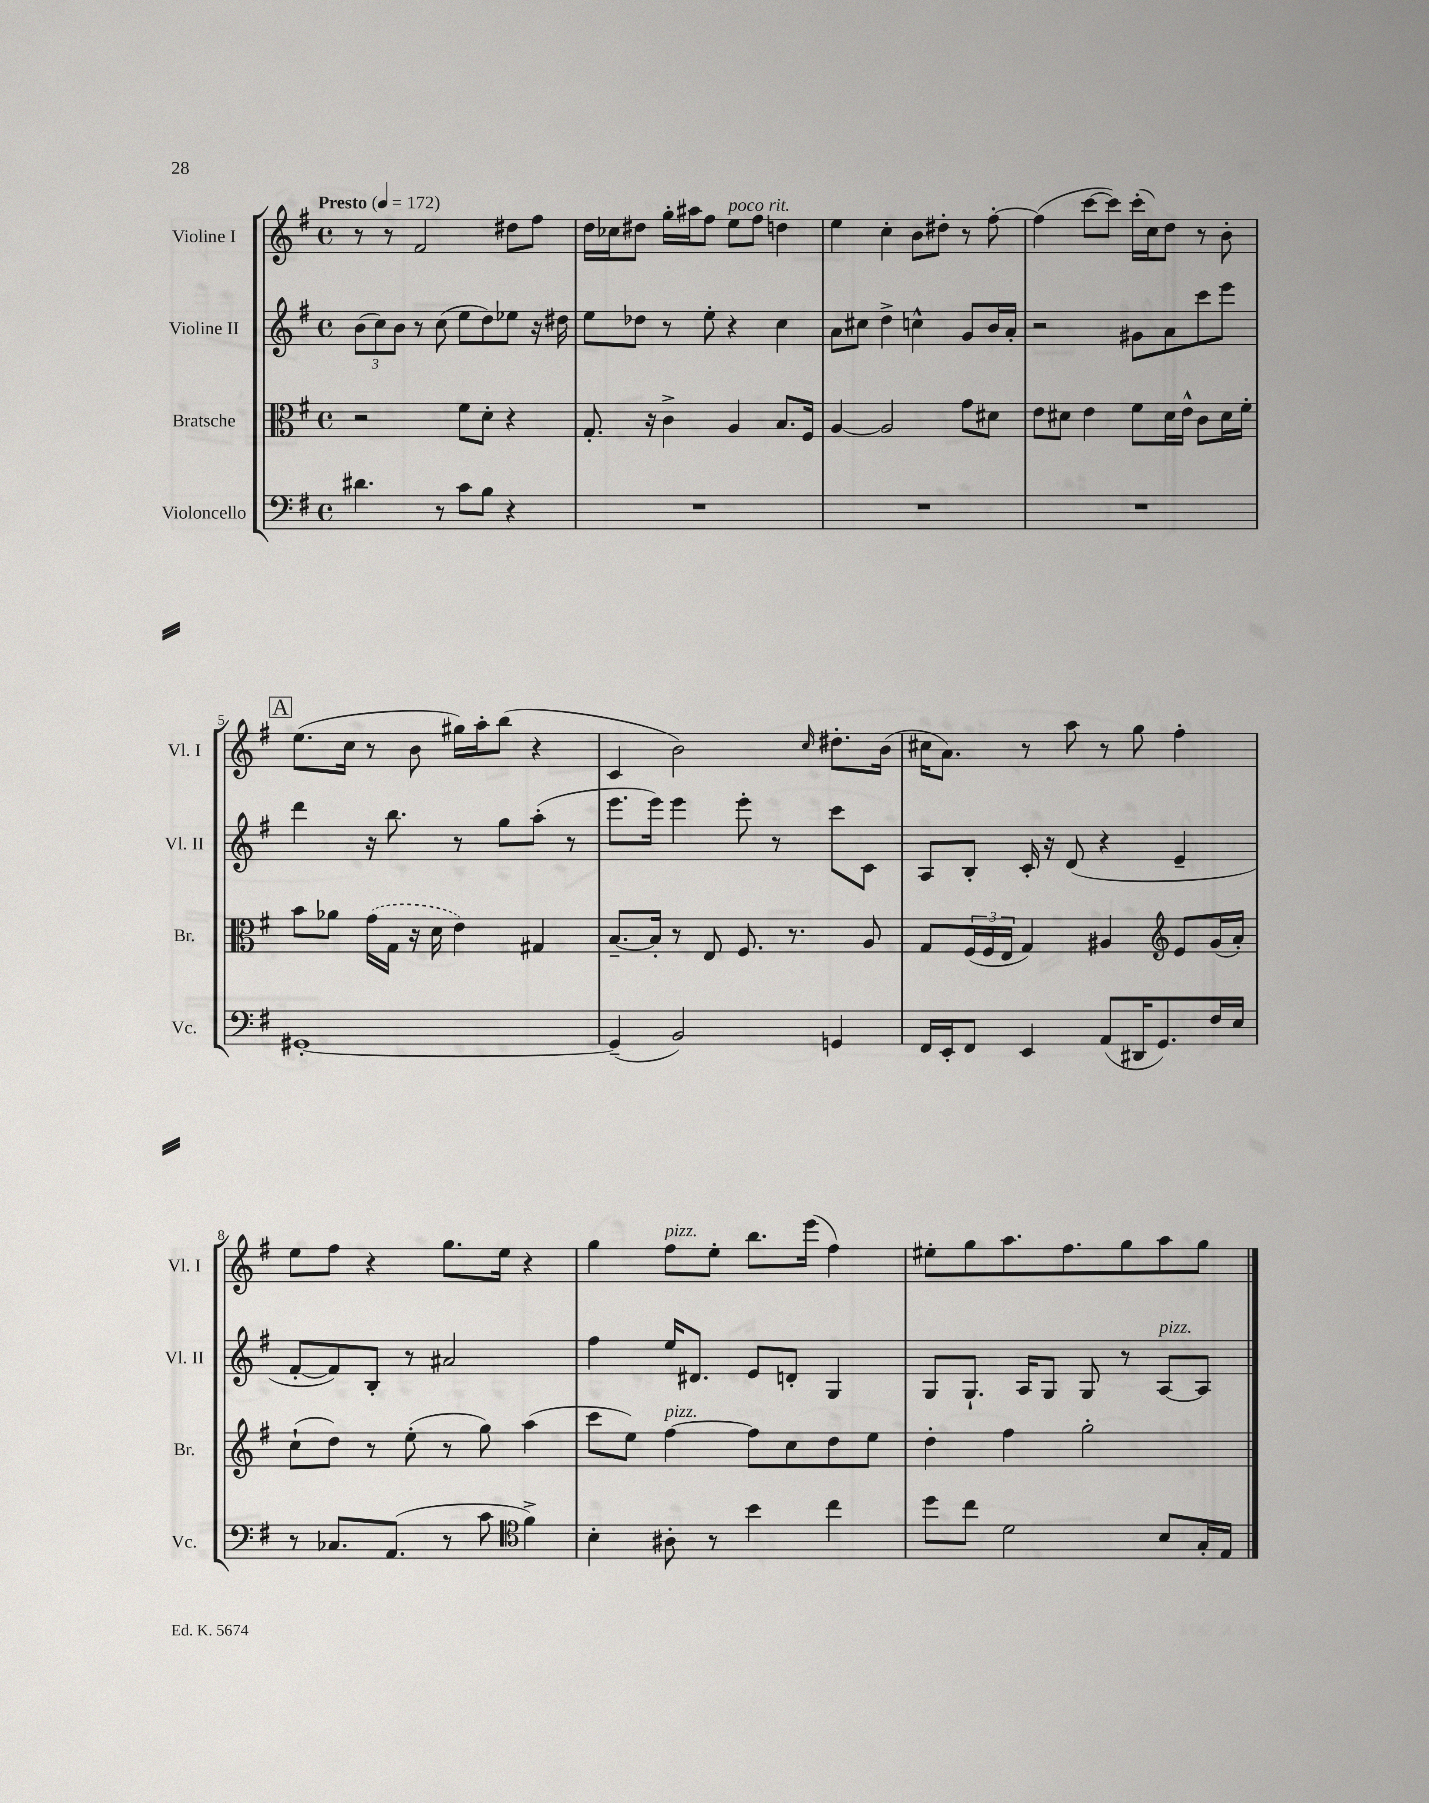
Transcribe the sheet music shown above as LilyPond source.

<<
\new StaffGroup <<
\new Staff = "s0" \with { instrumentName = "Violine I" shortInstrumentName = "Vl. I" } {
    \clef treble \key g \major \defaultTimeSignature \time 4/4 \tempo "Presto" 4 = 172
    r8 r8 fis'2 dis''8 fis''8 |
    d''16 ces''16 dis''8 g''16-. ais''16 fis''8 e''8^\markup { \italic "poco rit." } fis''8 d''4 |
    e''4 c''4-. b'8 dis''8-. r8 fis''8~-. |
    fis''4( c'''8~ c'''8) c'''16-.( c''16) d''8 r8 b'8-. |
    \mark \markup { \box "A" } e''8.( c''16 r8 b'8 gis''16) a''16-. b''8( r4 |
    c'4 b'2) \grace { c''16 } dis''8.-. b'16( |
    cis''16 a'8.) r8 a''8 r8 g''8 fis''4-. |
    e''8 fis''8 r4 g''8. e''16 r4 |
    g''4 fis''8^\markup { \italic "pizz." } e''8-. b''8. e'''16( fis''4) |
    eis''8-. g''8 a''8. fis''8. g''8 a''8 g''8 \bar "|." |
}
\new Staff = "s1" \with { instrumentName = "Violine II" shortInstrumentName = "Vl. II" } {
    \clef treble \key g \major \defaultTimeSignature \time 4/4
    \tuplet 3/2 { b'8( c''8) b'8 } r8 c''8( e''8 d''8) ees''8 r16 dis''16 |
    e''8 des''8 r8 e''8-. r4 c''4 |
    a'8 cis''8 d''4-> c''4-^ g'8 b'16 a'16-. |
    r2 gis'8 a'8 c'''8 e'''8 |
    \mark \markup { \box "A" } d'''4 r16 b''8. r8 g''8 a''8-.( r8 |
    e'''8. e'''16) e'''4 e'''8-. r8 c'''8 c'8 |
    a8 b8-. c'16-. r16 d'8( r4 e'4-- |
    fis'8~-. fis'8) b8-. r8 ais'2 |
    fis''4 e''16 dis'8. e'8 d'8-. g4 |
    g8 g8.-! a16 g8 g8 r8 a8~^\markup { \italic "pizz." } a8 \bar "|." |
}
\new Staff = "s2" \with { instrumentName = "Bratsche" shortInstrumentName = "Br." } {
    \clef alto \key g \major \defaultTimeSignature \time 4/4
    r2 fis'8 d'8-. r4 |
    g8.-. r16 c'4-> a4 b8. fis16 |
    a4~ a2 g'8 dis'8 |
    e'8 dis'8 e'4 fis'8 dis'16 e'16-^ c'8 dis'16 fis'16-. |
    \mark \markup { \box "A" } b'8 aes'8 \once \slurDashed g'16( g16 r16 d'16 e'4) gis4 |
    b8.~-- b16-. r8 e8 fis8. r8. a8 |
    g8 \tuplet 3/2 { fis16( fis16 e16 } g4) ais4 \clef treble e'8 g'16( a'16-.) |
    c''8-!( d''8) r8 e''8-.( r8 g''8) a''4( |
    c'''8 e''8) fis''4~^\markup { \italic "pizz." } fis''8 c''8 d''8 e''8 |
    d''4-. fis''4 g''2-. \bar "|." |
}
\new Staff = "s3" \with { instrumentName = "Violoncello" shortInstrumentName = "Vc." } {
    \clef bass \key g \major \defaultTimeSignature \time 4/4
    dis'4. r8 c'8 b8 r4 |
    R1 |
    R1 |
    R1 |
    \mark \markup { \box "A" } gis,1~-. |
    gis,4--( b,2) g,4 |
    fis,16 e,16-. fis,8 e,4 a,8( dis,16 g,8.) fis16 e16 |
    r8 ces8. a,8.( r8 c'8 \clef tenor fis'4->) |
    b4-. ais8-. r8 b'4 c''4 |
    d''8 c''8 d'2 b8 g16-. e16 \bar "|." |
}
>>
>>
